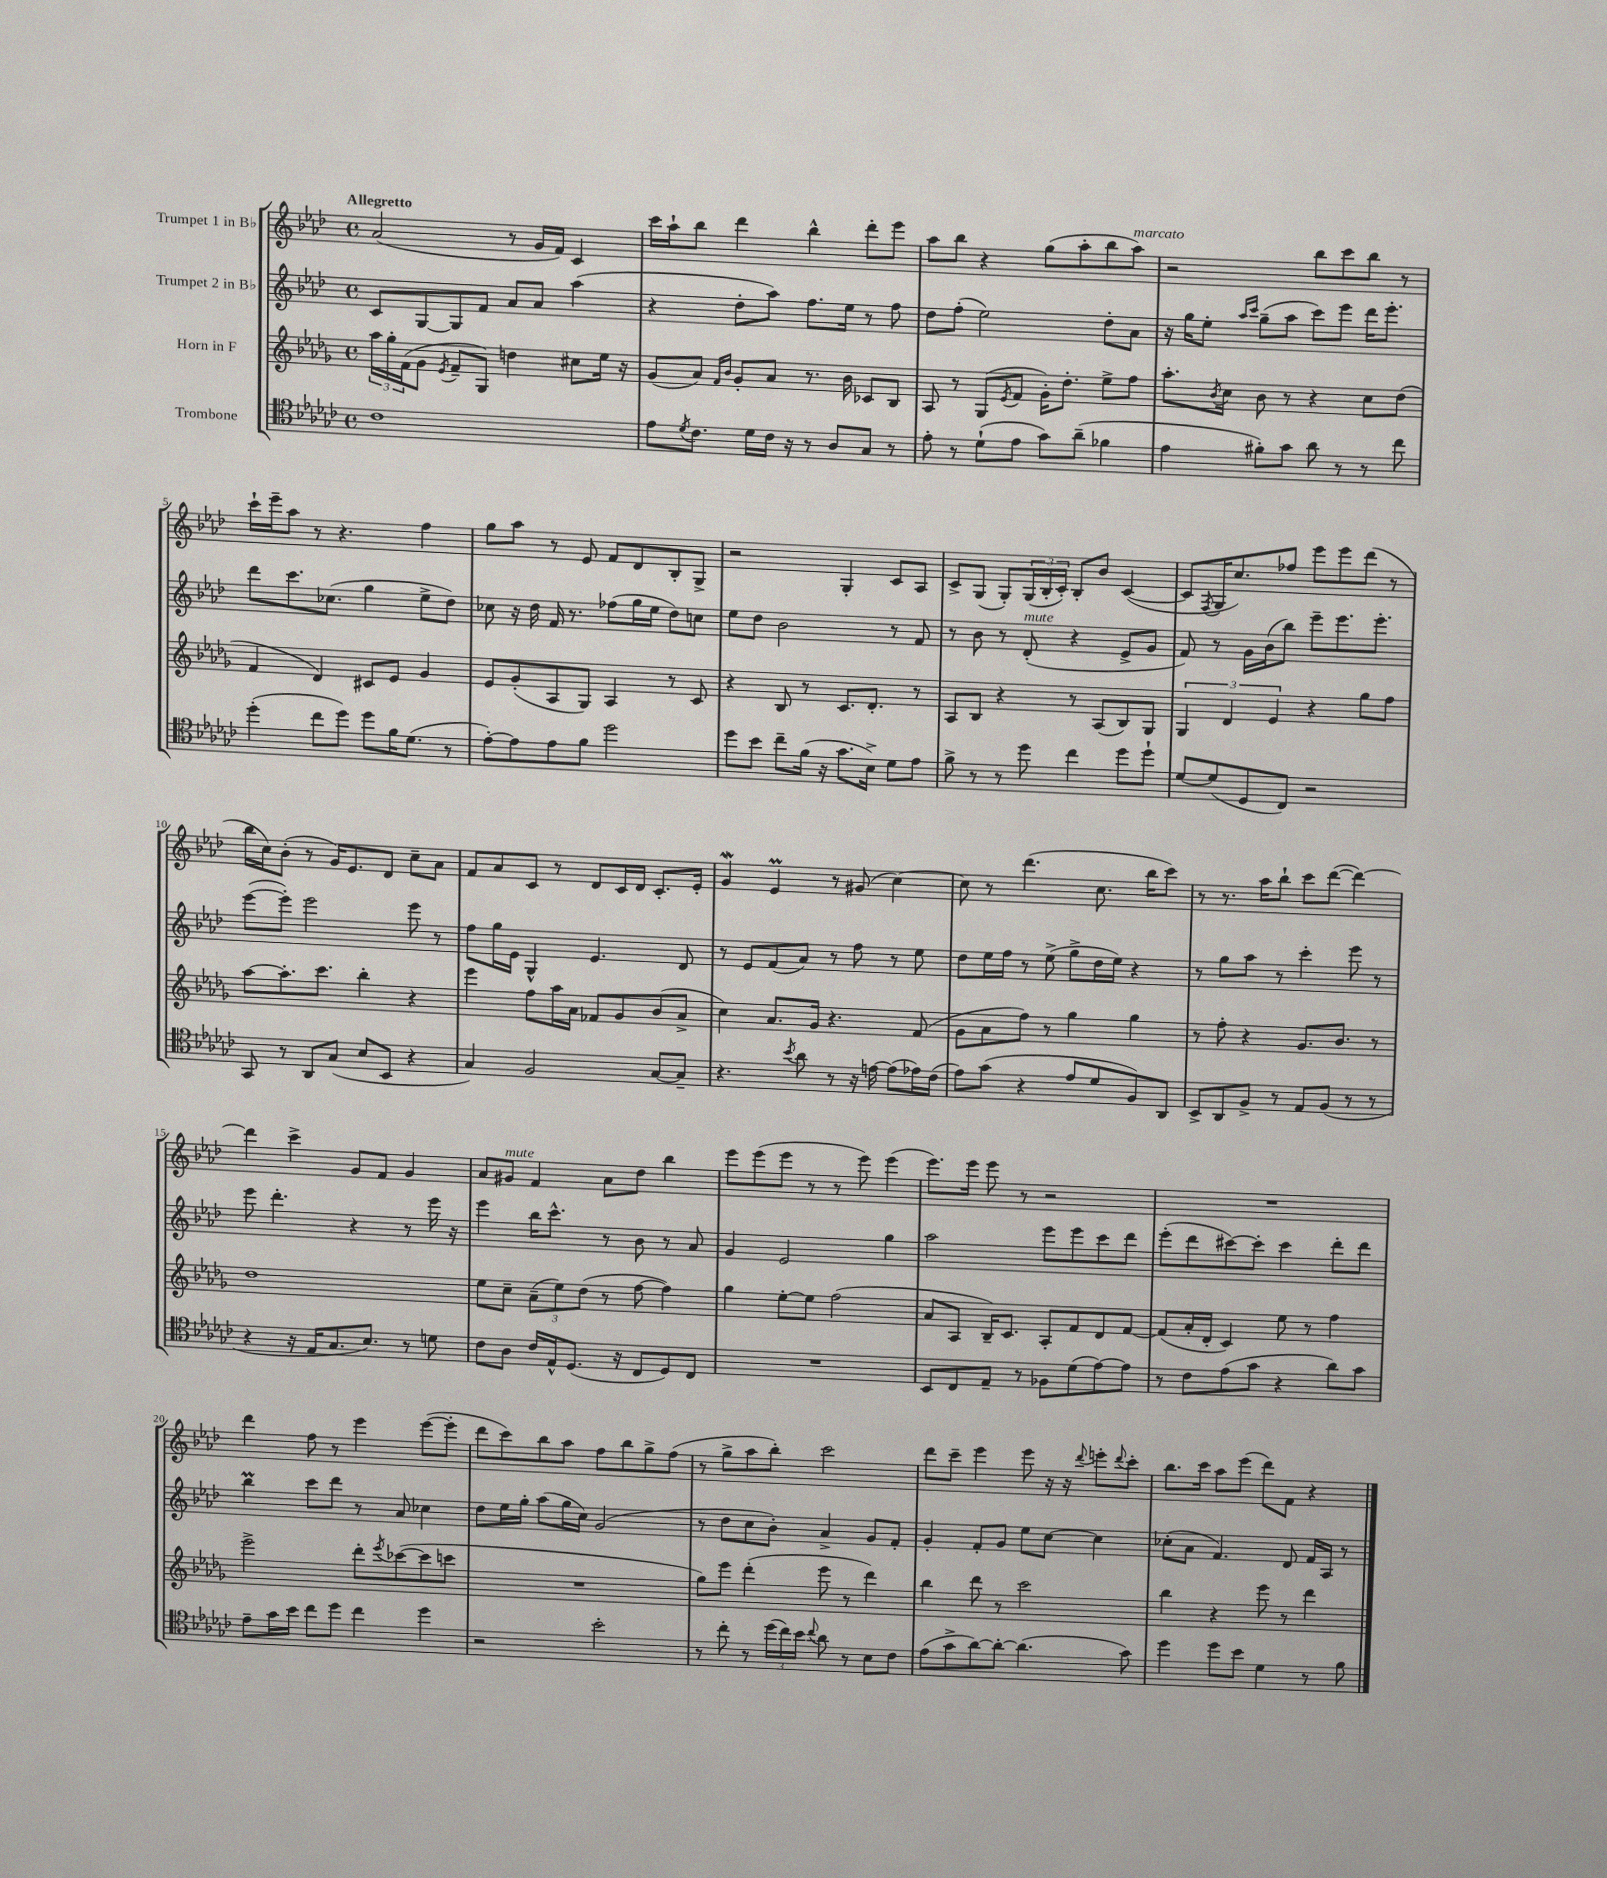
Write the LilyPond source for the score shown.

<<
\new StaffGroup <<
\new Staff = "s0" \with { instrumentName = "Trumpet 1 in Bb" } {
    \clef treble \key aes \major \defaultTimeSignature \time 4/4 \tempo "Allegretto"
    aes'2( r8 g'16 f'16) c'4 |
    c'''16 aes''16-! bes''8 des'''4 bes''4-^ des'''8-. ees'''8 |
    aes''8 bes''8 r4 g''8( aes''8-. bes''8 aes''8^\markup { \italic "marcato" }) |
    r2 bes''8 c'''8 bes''8 r8 |
    c'''16-! ees'''16-- aes''8 r8 r4. f''4 |
    g''8 aes''8 r8 ees'8 f'8 des'8 bes8-. g8-> |
    r2 g4-. c'8 aes8 |
    c'8-> g8( g8-.) \tuplet 3/2 { g16( bes16-. c'16-.) } bes8-. bes'8 c'4~( |
    c'8 \acciaccatura { f8 } g16 c''8.) fes''8 ees'''8 ees'''8 des'''8( r8 |
    bes''16 c''16) bes'8-.( r8 g'16) ees'8. des'8 c''8-- aes'8 |
    f'8 aes'8 c'8 r8 des'8 c'16 des'16 c'8.-. ees'16-. |
    g'4\mordent ees'4\prall r8 gis'8( c''4~) |
    c''8 r8 des'''4.( c''8. bes''16 c'''8) |
    r8 r8. aes''16 bes''8-! c'''8 des'''8~( des'''4~) |
    des'''4 c'''4-> g'8 f'8 g'4 |
    aes'8 gis'8^\markup { \italic "mute" } f'4 aes'8 des''8 bes''4 |
    ees'''8 ees'''8( ees'''8 r8 r8 ees'''8) ees'''4( |
    ees'''8.) ees'''16 ees'''8 r8 r2 |
    R1 |
    des'''4 f''8 r8 ees'''4 ees'''8~( ees'''8-. |
    des'''8 c'''8) bes''8 aes''8 f''8 bes''8 g''8-> f''8( |
    r8 g''8-> aes''8 bes''8-.) c'''2 |
    des'''8 c'''8-- ees'''4 ees'''8 r16 r16 \appoggiatura { des'''8 } e'''8-. \appoggiatura { des'''8 } c'''8-. |
    bes''8. c'''16 aes''8 ees'''8( des'''8) f'8 r4 \bar "|." |
}
\new Staff = "s1" \with { instrumentName = "Trumpet 2 in Bb" } {
    \clef treble \key aes \major \defaultTimeSignature \time 4/4
    c'8 g8~ g8 f'8 aes'8 aes'8 aes''4( |
    r4 des''8-. aes''8) f''8. ees''16 r8 f''8 |
    des''8 f''8-.( ees''2) des''8-. aes'8 |
    r16 g''16 ees''8-. \grace { aes''16 c'''16 } g''8--( aes''8 c'''8) ees'''8 des'''16 ees'''8.-. |
    des'''8 c'''8. ces''8.( g''4 ees''8-> des''8) |
    ces''8 r16 des''16 f'16 r8. fes''8( g''16 ees''16 des''8) c''8 |
    ees''8 des''8 bes'2 r8 f'8 |
    r8 bes'8 r8 des'8-.^\markup { \italic "mute" }( r4 ees'8-> g'8 |
    f'8) r8 g'16 bes'16( bes''8) ees'''8-- ees'''8. ees'''8.-. |
    ees'''8~( ees'''8-.) ees'''2 ees'''8 r8 |
    f''8 g''16 ees'16 g4-^ ees'4. des'8 |
    r8 ees'8 f'8( aes'8) r8 f''8 r8 ees''8 |
    des''8 ees''16 f''16 r8 ees''8->( g''8-> des''16 ees''16) r4 |
    r8 g''8 aes''8 r8 c'''4-. ees'''8 r8 |
    ees'''8 des'''4.-. r4 r8 ees'''16 r16 |
    ees'''4 bes''16 c'''8.-^ r8 bes'8 r8 aes'8 |
    g'4 ees'2 g''4 |
    aes''2 ees'''8 ees'''8 c'''8 des'''8 |
    ees'''8-.( des'''8 cis'''8~) cis'''8-. cis'''4 des'''8-. des'''8 |
    bes''4\prall c'''8 des'''8 r8 aes'8 ces''4 |
    des''8 ees''16 g''16-. aes''8( g''16 c''16) g'2( |
    r8 des''8 c''8 bes'8-.) aes'4-> g'8 f'8-. |
    g'4-. f'8-. g'8 ees''8 c''8~ c''4 |
    ces''8-.( aes'8 f'4.) des'8 f'16 aes16 r8 \bar "|." |
}
\new Staff = "s2" \with { instrumentName = "Horn in F" } {
    \clef treble \key des \major \defaultTimeSignature \time 4/4
    \tuplet 3/2 { aes''16 ges''16-. f'16( } ges'8 \acciaccatura { ees'8 } f'8-- ges8) d''4 cis''8 ees''16 r16 |
    ges'8( aes'8) \grace { f'16 bes'16 } ges'8-. aes'8 r8. bes'16 ces'8 bes8 |
    aes8 r8 ges8( \acciaccatura { ees'8 } f'8 ges'16-.) des''8.-. ees''8-> f''8 |
    aes''8.-. \acciaccatura { bes'8 } c''16 bes'8 r8 r4 c''8 des''8( |
    f'4 des'4) cis'8 ees'8 ges'4 |
    ees'8 ges'8-.( aes8 ges8) aes4 r8 c'8 |
    r4 bes8 r8 c'8. des'8.-. r8 |
    aes8 bes8 r4 r8 aes8( bes8) ges8 |
    \tuplet 3/2 { ges4 des'4 ees'4 } r4 ges''8 f''8 |
    aes''8~ aes''8.-. c'''8. bes''4-. r4 |
    ees'''4 f''8 aes''16 aes'16 fes'8 ges'8 bes'8( aes'8-> |
    c''4) aes'8. ges'16 r4. f'8( |
    ges'8 aes'8 f''8) r8 ges''4 ges''4 |
    r8 f''8-. r4 ges'8. bes'8. r8 |
    des''1 |
    ees''8 c''8-- \tuplet 3/2 { aes'8--( ees''8) des''8( } r8 f''8~ f''4) |
    ges''4 ees''8~-. ees''8 f''2( |
    aes'8 aes8 bes16--) c'8. aes8-. f'8 des'8 f'8~ |
    f'8( aes'16-. des'16-. c'4) ees''8 r8 f''4 |
    ees'''2-> des'''8-. \acciaccatura { ees'''8 } ces'''8~( ces'''8 c'''8 |
    R1 |
    ges''8) ees'''8 des'''4-.( ees'''8 r8 des'''4) |
    bes''4 des'''8 r8 c'''2 |
    bes''4 r4 ees'''8 r8 des'''4 \bar "|." |
}
\new Staff = "s3" \with { instrumentName = "Trombone" } {
    \clef tenor \key ges \major \defaultTimeSignature \time 4/4
    ces'1 |
    ees'8 \acciaccatura { des'8 } ces'8. des'16 ces'16 r16 r8 aes8 ges8 r8 |
    ees'8-. r8 des'8-!( ees'8 ges'8) aes'8--( fes'4 |
    ees'4 fis'8-.) ges'8 aes'8 r8 r8 ces''8 |
    des''4-.( ces''8 des''8) des''8 f'16 des'8.( r8 |
    ees'8~-.) ees'8 ees'8 f'8 des''2 |
    des''8 bes'8 ces''8-- f'16( r16 ges'8. bes16->) des'8 ees'8 |
    f'8-> r8 r8 des''8 ces''4 des''8 des''8-! |
    des'8~ des'8( des8 ces8) r2 |
    ges,8 r8 aes,8 ges8( bes8 bes,8 r4 |
    ges4) f2 ges8~ ges8-- |
    r4. \acciaccatura { bes'8 } aes'8 r8 r16 e'16~ e'8( ees'16) ces'16( |
    ees'8) ges'8( r4 ees'8 des'8 f8) aes,8 |
    bes,8-> aes,8 f8-> r8 ees8 f8( r8 r8 |
    r4 r16 ees16 ges8. bes8.) r8 d'8 |
    ces'8 aes8 ces'16 ees16-^ des8.( r16 ces8 des8) ces8 |
    R1 |
    bes,8 ces8 ees8-- r8 fes8 des'8( ees'8~) ees'8 |
    r8 ces'8 ees'8( ges'8 r4 aes'8) ges'8 |
    ees'8-- ges'16 bes'16 ces''8 des''8 ces''4 des''4 |
    r2 bes'2-. |
    r8 ces''8-. r8 \tuplet 3/2 { des''16( ces''16) bes'16 } \appoggiatura { ces''8 } aes'8 r8 bes8 ces'8 |
    ees'8( ges'8-> aes'8~) aes'8~-. aes'4.( ges'8) |
    des''4 des''8 bes'8 des'4 r8 f'8 \bar "|." |
}
>>
>>
